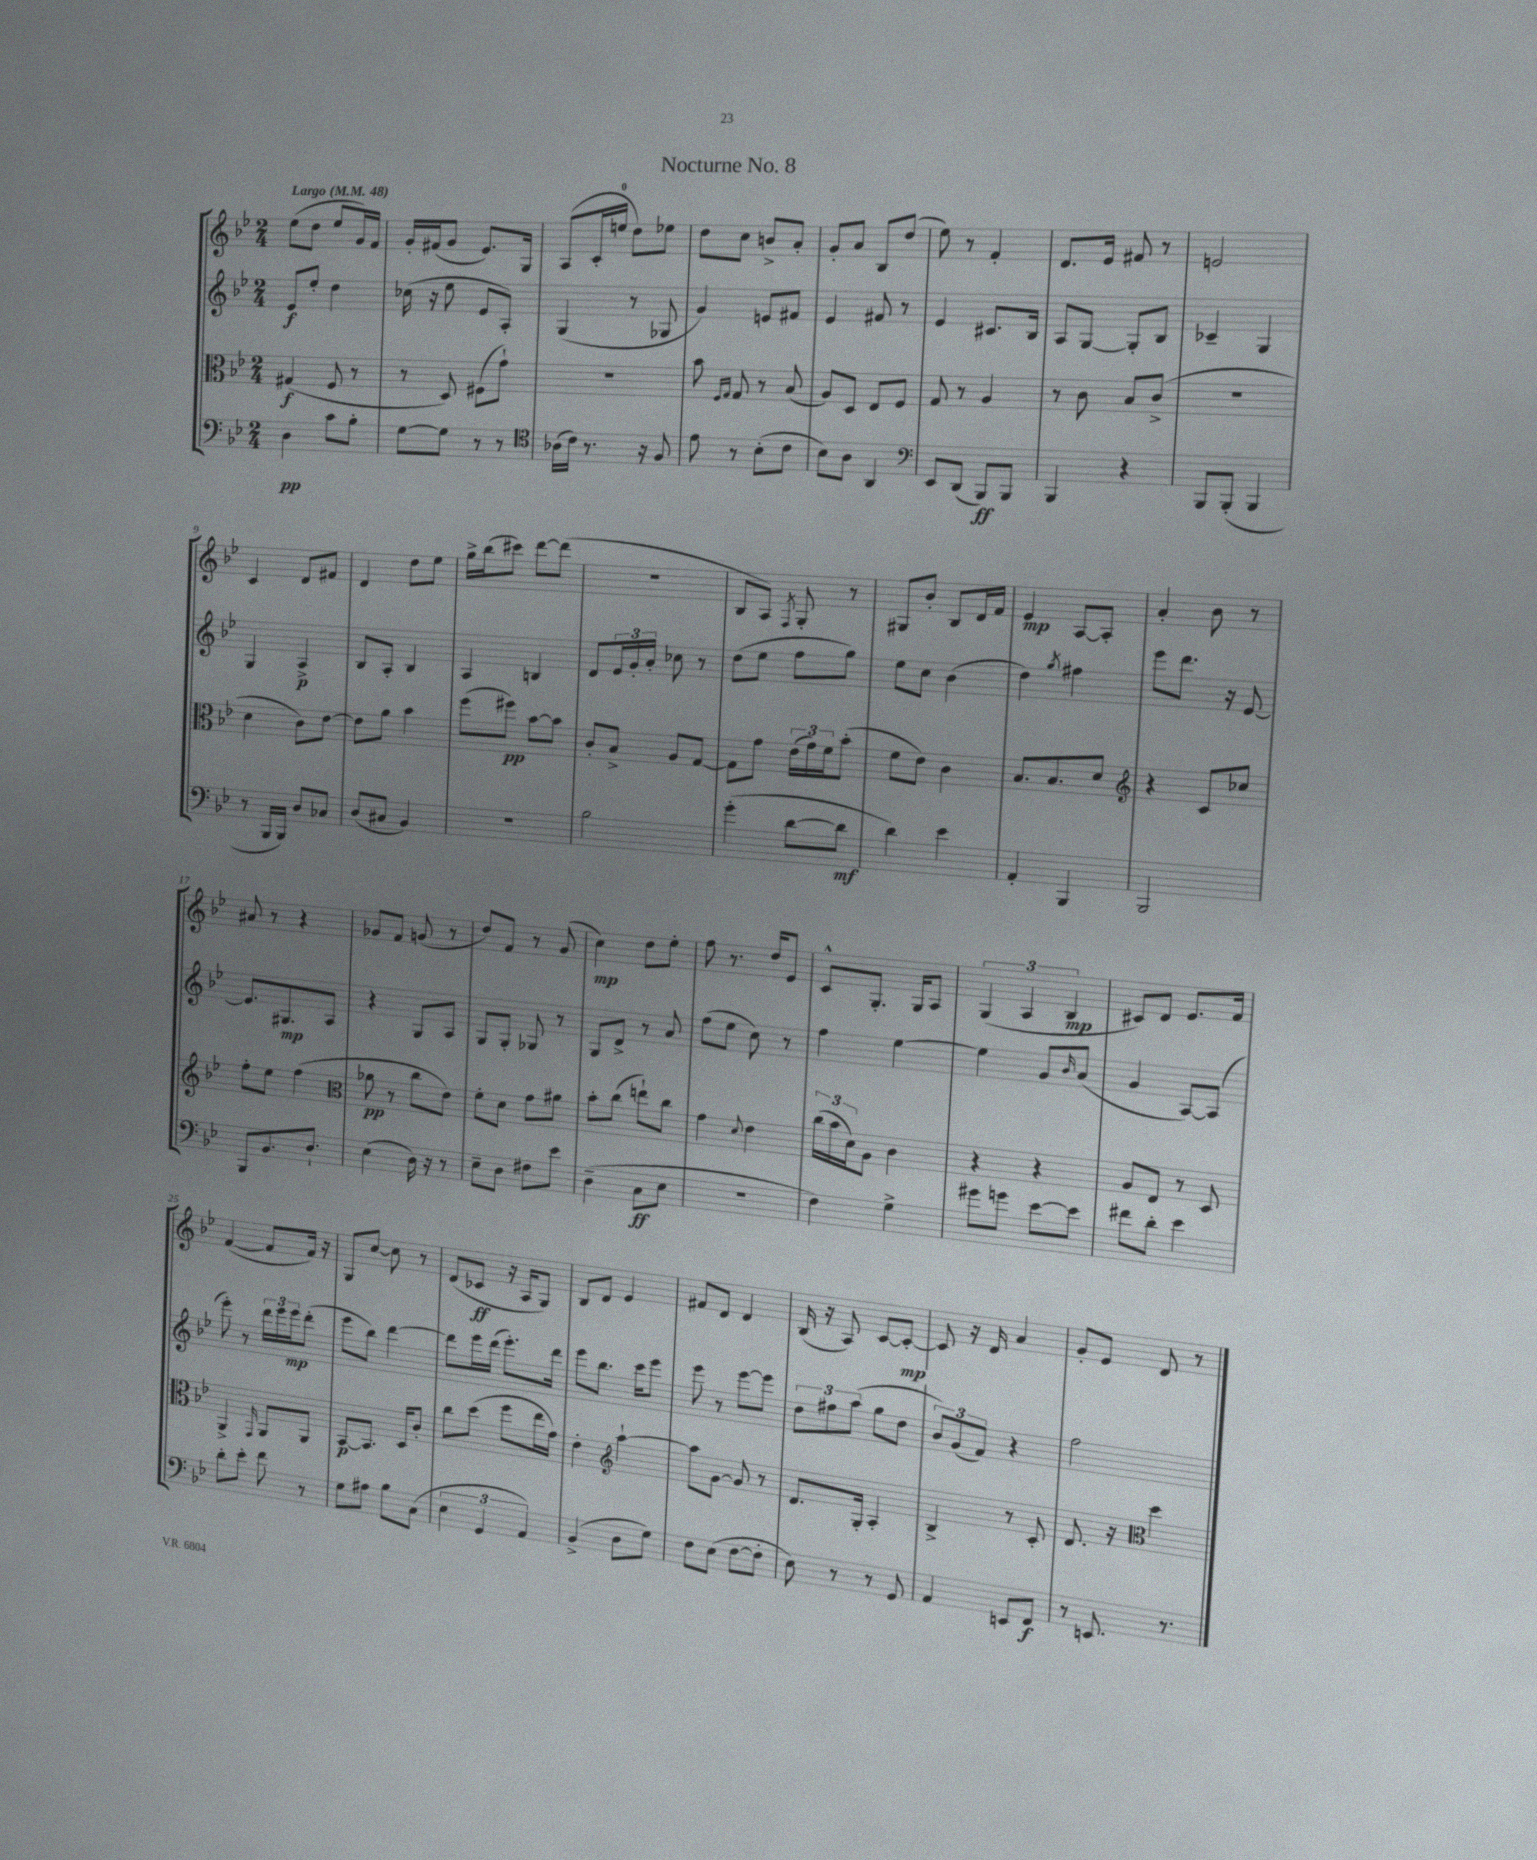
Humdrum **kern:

**kern	**kern	**kern	**kern
*staff4	*staff3	*staff2	*staff1
*clefF4	*clefC3	*clefG2	*clefG2
*k[b-e-]	*k[b-e-]	*k[b-e-]	*k[b-e-]
*M2/4	*M2/4	*M2/4	*M2/4
*MM48	*MM48	*MM48	*MM48
4D	(4G#	8e-	(8ee-
.	.	8ee-'	8dd
8c	8F	4dd	8ee-
8B-'	8r	.	16g)
.	.	.	16f
=	=	=	=
[8G	8r	(16cc-	16g'
.	.	16r	(16f#
8G]	8D)	8ee-	8g
8r	(8F#	8e-	8.e-)
8r	8g`)	8A')	.
.	.	.	16G
=	=	=	=
*clefC4	*	*	*
(16A-	2r	(4G	(8A
16c)	.	.	.
8.r	.	.	16c'
.	.	.	16ee
.	.	8r	8dd)
16r	.	.	.
8F	.	8G-	8ee-
=	=	=	=
8e-	8b-	4g)	8dd
.	16qqF	.	.
.	16qqG	.	.
8r	8G	.	8cc
(8B-'	8r	8e	8b^
8c	(8B-	8f#	8a'
=	=	=	=
8B-)	8A)	4e-	8g'
8A	8D	.	8a
4AA	8E-	8f#	8B-
.	8F	8r	(8dd
=	=	=	=
*clefF4	*	*	*
8EE-	8G	4e-	8ee-)
(8DD	8r	.	8r
8BBB-)	4A	8.c#	4f'
8BBB-	.	.	.
.	.	16B-	.
=	=	=	=
4BBB-	8r	8A	8.d
.	8c	[8G	.
.	.	.	16e-
4r	8B-	8G']	8f#
.	(8c^	8B-	8r
=	=	=	=
8BBB-	2r	4c-~	2e
(8BBB-'	.	.	.
4BBB-	.	4G	.
=	=	=	=
8r	4d	4G	4c
16BBB-	.	.	.
16BBB-)	.	.	.
8D	8c)	4A^	8d
8C-	[8e-	.	8f#
=	=	=	=
(8D	8e-]	8B-	4d
8C#	8a	8A'	.
4BB-)	4b-	4B-	8dd
.	.	.	8ee-
=	=	=	=
2r	(8ff	4A	16gg^
.	.	.	(16bb-
.	8ff#)	.	8ccc#)
.	[8b-	4B	[8ddd
.	8b-]	.	(8ddd]
=	=	=	=
2B-	8c'	8d	2r
.	8B-^	24e-	.
.	.	24g'	.
.	.	24a'	.
.	8A	8cc-	.
.	[8G	8r	.
=	=	=	=
(4g'	8G]	(8dd	8B-
.	8g	8ee-	8A)
.	.	.	8qF
[8d	(24e-	8ff	8G'
.	24g)	.	.
.	24f	.	.
8d]	(8b-'	8gg)	8r
=	=	=	=
4d)	8f	8ee-	8G#
.	8e-)	8cc	8b-'
4e-	4c	(4b-	8B-
.	.	.	16d
.	.	.	16f
=	=	=	=
4AA'	8.B-	4dd)	4e-
.	8.B-	.	.
.	.	8qgg	.
4BBB-	.	4ff#	[8A
.	8d	.	8A']
=	=	=	=
*	*clefG2	*	*
2BBB-	4r	8eee-	4a'
.	.	8.ddd	.
.	8c	.	8b-
.	.	16r	.
.	8cc-	[8e-	8r
=	=	=	=
8BBB-	8ff'	8.e-]	8a#
8.BB-	8ee-	.	8r
.	.	8.G#	.
.	(4ff	.	4r
8.D`	.	.	.
.	.	8A	.
=	=	=	=
*	*clefC3	*	*
(4E-	8a-	4r	8g-
.	8r	.	8f
16D)	8cc	8G	(8g
16r	.	.	.
8r	8e-)	8A	8r
=	=	=	=
8E-~	8f'	8G	8dd)
8D	8d	8G'	8f
8F#	8g	8G-	8r
8e-	8a#	8r	(8g
=	=	=	=
(4D~	8b-'	8G	4cc)
.	(8cc	8d^	.
8C	8ee`)	8r	8dd
8E-	8cc	8a	8ee-'
=	=	=	=
2r	4g	(8ff	8ff
.	.	8ee-	8.r
.	8qqd	.	.
.	4e-	8cc)	.
.	.	.	16dd
.	.	8r	8e-
=	=	=	=
4F)	(24cc	4ff	8c^^
.	24b-	.	.
.	24d)	.	.
.	8A	.	8.G'
4G^	4c	[4ee-	.
.	.	.	16G
.	.	.	8A
=	=	=	=
8g#	4r	4ee-]	(6G
8g	.	.	.
.	.	.	6A
[8e-	4r	8g	.
.	.	.	6B-
.	.	16qqb-	.
8e-]	.	(8a	.
=	=	=	=
8f#	8A	4g	8c#)
8d'	8E-	.	8d
4e-	8r	[8A)	8.e-
.	8D	(8A]	.
.	.	.	16f
=	=	=	=
8d'	4AA^	8eee-')	([4f
8e-'	.	8r	.
.	16qqGG	.	.
8f	8AA	24ddd	8f]
.	.	24eee-	.
.	.	24eee-	.
8r	8AA	(8ddd'	16f)
.	.	.	16r
=	=	=	=
8G	[8BB-	8eee-	8G
8A#	8.BB-]	8bb-)	[8cc
8B-	.	[4ddd	8cc]
.	16D	.	.
(8C	8c'	.	8r
=	=	=	=
6E-	8cc	8ddd]	(8d
.	(8dd	16eee-	8c-
6GG	.	.	.
.	.	(16ddd	.
.	8ff	8.eee-')	16r
.	.	.	16A
6AA)	.	.	.
.	16ee-	.	8G)
.	16g)	16ddd	.
=	=	=	=
(4BB-^	4e-'	8eee-	8B-
.	.	8.bb-	8d
*	*clefG2	*	*
8D	[4aa`	.	4e-
.	.	16ccc	.
8G)	.	8eee-	.
=	=	=	=
8F	8aa]	8eee-	8f#
(8E-	[8g	8r	8d
[8F	8g]	[8eee-	4d
8F']	8r	8eee-]	.
=	=	=	=
8E-)	8.d	12dd	(16B-
.	.	.	16r
.	.	12ff#	.
8r	.	.	8A)
.	.	(12aa	.
.	16G'	.	.
8r	4A'	8gg	[8c
8GG	.	8dd	8c'_
=	=	=	=
4AA	4B-^	12b-)	8c]
.	.	(12g	.
.	.	.	16r
.	.	12f)	.
.	.	.	16d
8EE	8r	4r	4a
8FF	8c'	.	.
=	=	=	=
8r	8.d	2ff	8g'
8.EE	.	.	8e-
.	16r	.	.
*	*clefC3	*	*
.	4dd	.	8d
8.r	.	.	.
.	.	.	8r
==	==	==	==
*-	*-	*-	*-
